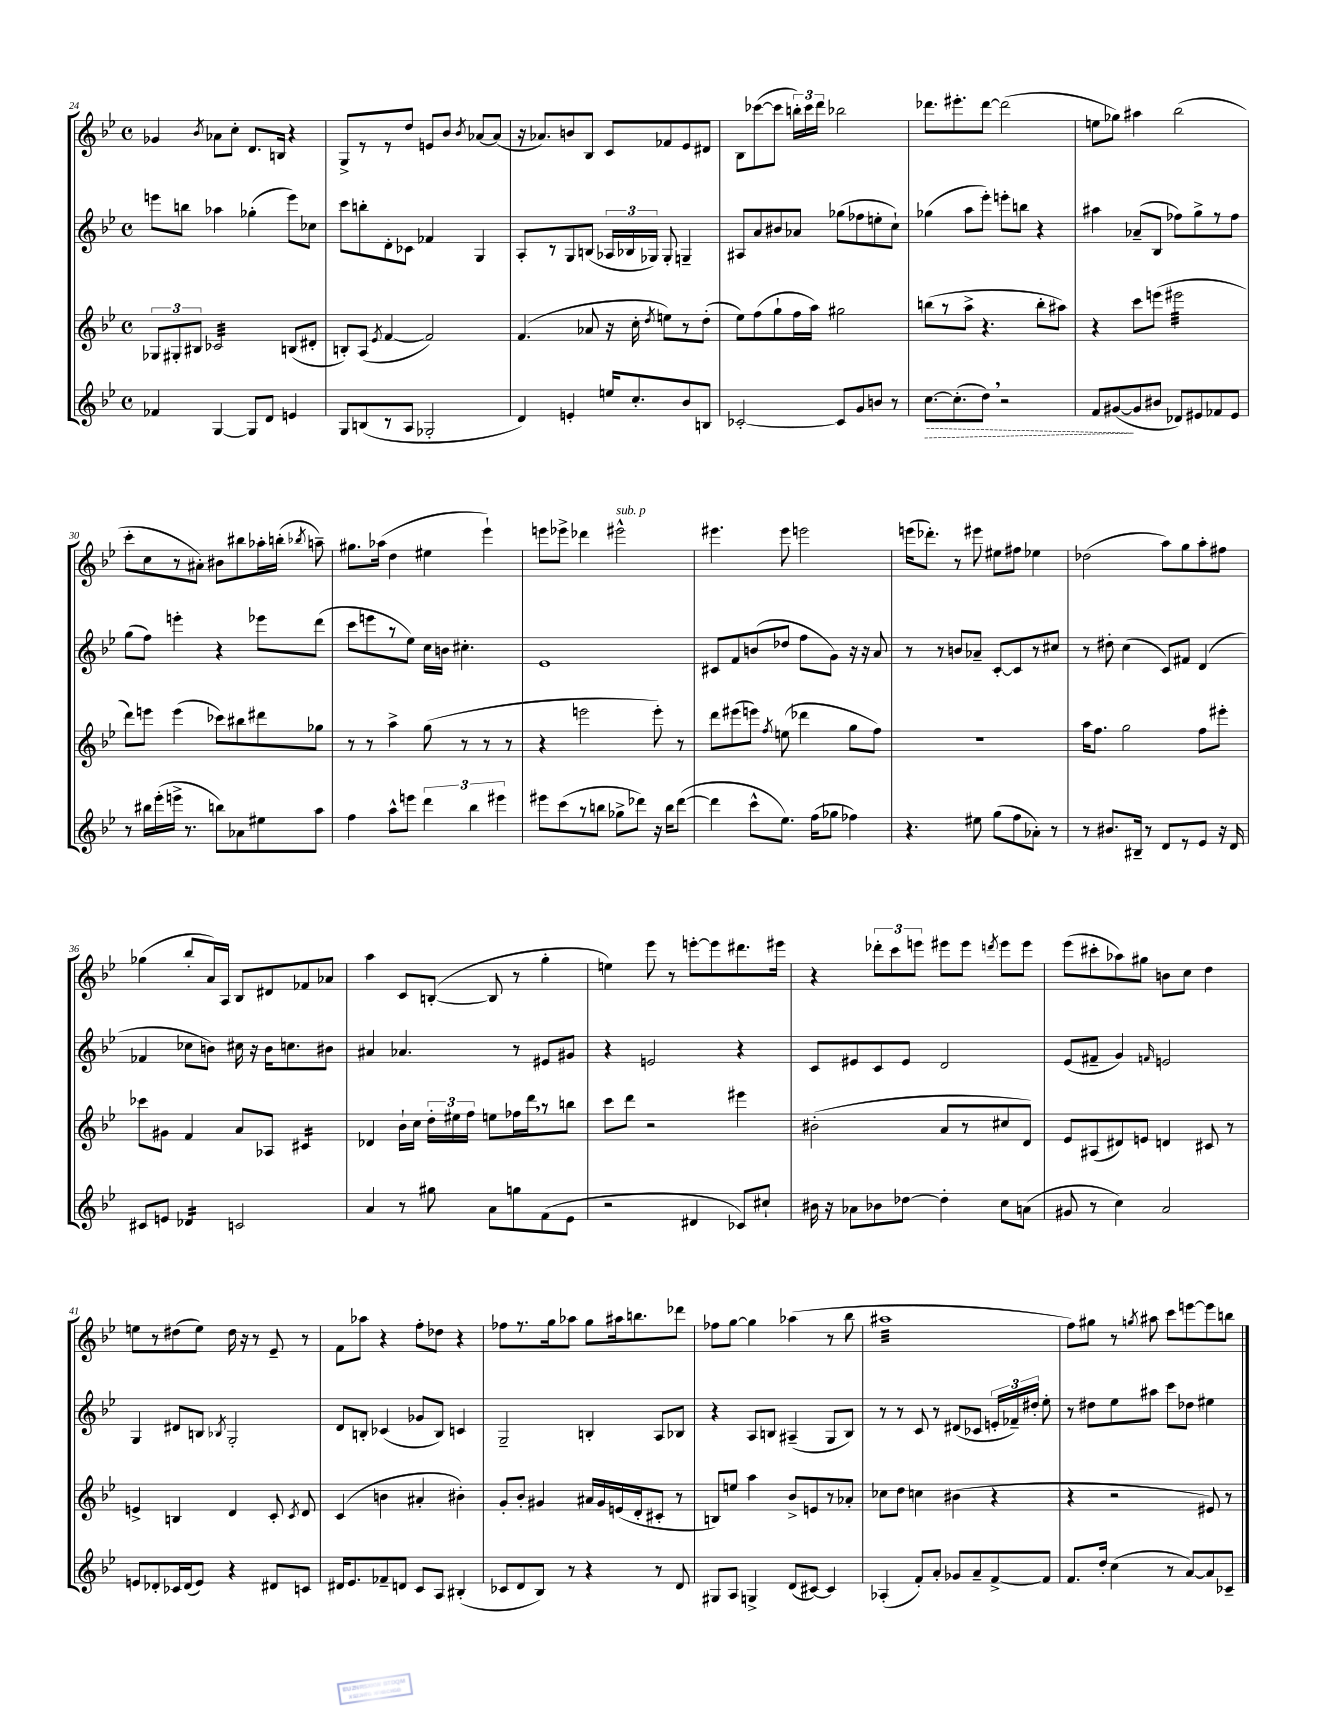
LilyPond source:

<<
\new StaffGroup <<
\new Staff = "s0" {
    \clef treble \key bes \major \defaultTimeSignature \time 4/4
    \autoBeamOff ges'4 \acciaccatura { bes'8 } aes'8[ c''8]-. d'8.[ b16] r4 |
    g8[-> r8 r8 d''8] e'8[ bes'8] \acciaccatura { bes'8 } aes'8[~ aes'8]( |
    r16 aes'8.[) b'8 bes8] c'8[ fes'8 ees'8 dis'8] |
    bes8[ ces'''8~( ces'''8] \tuplet 3/2 { b''16[-.) ces'''16 d'''16] } bes''2 |
    des'''8.[ eis'''8.-. des'''8]~ des'''2( |
    e''8[ ges''8]) ais''4 bes''2( |
    c'''8[-. c''8 r8 ais'8]-.) bis'8[ bis''8 aes''16-. b''16]-.( \acciaccatura { bes''8 } a''8--) |
    gis''8.[ aes''16]( d''4 eis''4 ees'''4-!) |
    e'''8[ ees'''8]-> des'''4 eis'''2-^^\markup { \italic "sub. p" } |
    eis'''4. eis'''8 e'''2 |
    e'''16[( des'''8.]-.) r8 eis'''8 eis''8[ fis''8] ees''4 |
    des''2( a''8[) g''8 a''8-. fis''8] |
    ges''4( bes''8[-. a'16) a16] bes8[ dis'8 fes'8 aes'8] |
    a''4 c'8[ b8]~-.( b8 r8 g''4-. |
    e''4) ees'''8 r8 e'''8[~-. e'''8 dis'''8. eis'''16] |
    r4 \tuplet 3/2 { des'''8[-. c'''8 e'''8] } eis'''8[ eis'''8] \acciaccatura { d'''8 } eis'''8[ eis'''8] |
    ees'''8[( cis'''8-. aes''8) gis''8] b'8[ c''8] d''4 |
    e''8[ r8 dis''8( e''8]) dis''16 r16 r8 ees'8-- r8 |
    f'8[ aes''8] r4 f''8[-. des''8] r4 |
    fes''8[ r8. g''16 aes''8] g''8[ ais''16 b''8. des'''8] |
    fes''8[ g''8]~ g''4 aes''4( r8 bes''8 |
    ais''1:32 |
    f''8[) gis''8] r8 \acciaccatura { g''8 } ais''8 c'''8[ e'''8~ e'''8 b''8] \bar "|." |
}
\new Staff = "s1" {
    \clef treble \key bes \major \defaultTimeSignature \time 4/4
    \autoBeamOff e'''8[ b''8] aes''4 ges''4-.( e'''8[) ces''8] |
    c'''8[ b''8-. d'8-. ces'8] fes'4 g4 |
    a8[-. r8 g8 b8]( \tuplet 3/2 { aes16[ bes16 ges16]) } ges8-. g4-- |
    ais8[ a'8 bis'8 aes'8] ges''8[( fes''8 e''8-. c''8]-!) |
    ges''4( a''8[ ees'''8]-.) e'''8[-. b''8] r4 |
    ais''4 aes'8[--( bes8] fes''8[) g''8-> r8 fes''8] |
    g''8[( f''8]) e'''4-. r4 ees'''8[ d'''8]( |
    c'''8[ e'''8 r8 ees''8]) c''16[ b'16] cis''4.-. |
    ees'1 |
    cis'8[ f'8 b'8( des''8] f''8[ g'8]) r16 r16 a'8 |
    r8 r8 b'8[ aes'8]-- c'8[~-. c'8 r8 cis''8] |
    r8 dis''8-. c''4( c'8[) fis'8] d'4( |
    fes'4 ces''8[ b'8]) cis''16 r16 b'16[ c''8. bis'8] |
    ais'4 aes'4. r8 eis'8[ gis'8] |
    r4 e'2 r4 |
    c'8[ eis'8 c'8 eis'8] d'2 |
    ees'8[( fis'8]-- g'4) \grace { f'16 } e'2 |
    g4 dis'8[ b8] \acciaccatura { bes8 } g2-. |
    d'8[ b8]-. ces'4( ges'8[ b8]) c'4 |
    g2-- b4-. a8[ bes8] |
    r4 a8[ b8] ais4--( g8[ b8]) |
    r8 r8 c'8 r8 dis'8[( ces'8] \tuplet 3/2 { e'16[-. fes'16--) dis''16]-. } ees''8-. |
    r8 dis''8[ ees''8 ais''8] c'''8[ des''8] eis''4 \bar "|." |
}
\new Staff = "s2" {
    \clef treble \key bes \major \defaultTimeSignature \time 4/4
    \autoBeamOff \tuplet 3/2 { ges8[ gis8-. bis8] } ces'2:32 b8[( dis'8]-. |
    b8[-.) a8]( \acciaccatura { ees'8 } f'4~ f'2) |
    f'4.( aes'8 r16 c''16-. \acciaccatura { d''8 } e''8[) r8 d''8]-.( |
    ees''8[) f''8( g''8-! f''16 a''16]) gis''2 |
    b''8[( r8 a''8]-> r4. b''8[-. ais''8]) |
    r4 c'''8[ e'''8]( eis'''2:32 |
    d'''8[) e'''8] e'''4( ces'''8[) bis''8 dis'''8 ges''8] |
    r8 r8 a''4-> g''8( r8 r8 r8 |
    r4 e'''2 e'''8-.) r8 |
    d'''8[ eis'''8( e'''8]) \acciaccatura { f''8 } e''8( des'''4 g''8[ f''8]) |
    R1 |
    a''16[ f''8.] g''2 f''8[ eis'''8]-. |
    ces'''8[ gis'8] f'4 a'8[ aes8] cis'4:16 |
    des'4 bes'16[-! c''16] \tuplet 3/2 { d''16[-. eis''16 f''16] } e''8[ fes''16 d'''16 \breathe r8 b''8] |
    c'''8[ d'''8] r2 eis'''4 |
    bis'2-.( a'8[ r8 cis''8 d'8]) |
    ees'8[ ais8( dis'8) e'8] d'4 cis'8 r8 |
    e'4-> b4 d'4 c'8-. \acciaccatura { c'8 } d'8 |
    c'4( b'4 ais'4-. bis'4-.) |
    g'8[-. bes'8]-. gis'4 ais'16[ gis'16 e'16( d'16-. cis'8]-. r8 |
    b8[) e''8] a''4 bes'8[-> e'8 r8 aes'8]-. |
    ces''8[ d''8] c''4 bis'4( r4 |
    r4 r2 eis'8) r8 \bar "|." |
}
\new Staff = "s3" {
    \clef treble \key bes \major \defaultTimeSignature \time 4/4
    \autoBeamOff fes'4 g4~ g8[ d'8] e'4 |
    g8[ b8( r8 a8] ges2-. |
    d'4) e'4-. e''16[ c''8.-. bes'8 b8] |
    ces'2~-. ces'8[ g'8 b'8] r8 |
    \once \override Hairpin.style = #'dashed-line c''8.[~\> c''8.-.( d''8]) \breathe r2 |
    f'8[ gis'8~\!( gis'8 bis'8] des'8[) eis'8 fes'8 eis'8] |
    r8 bis''16[ ees'''16-.( e'''16]-> r8. b''8[) aes'8 eis''8 a''8] |
    f''4 a''8[-^ e'''8] \tuplet 3/2 { d'''4 bes''4 eis'''4 } |
    eis'''8[ c'''8( r8 b''8] ges''8[-> des'''8]) r16 b''16[ des'''8]~( |
    des'''4 c'''8[-^ ees''8.]) f''16[( ges''8] fes''4) |
    r4. eis''8 g''8[( f''8 aes'8]-.) r8 |
    r8 bis'8.[ bis16]-- r8 d'8[ r8 ees'8] r16 d'16 |
    cis'8[ e'8] des'4:16 c'2 |
    a'4 r8 gis''8 a'8[ g''8 f'8( ees'8] |
    r2 dis'4 ces'8[) cis''8]-! |
    bis'16 r16 aes'8[ bes'8 des''8]~ des''4-. c''8[ a'8]( |
    gis'8 r8 c''4) a'2 |
    e'8[ des'8-. ces'16 des'16( e'8]) r4 dis'8[ c'8] |
    dis'16[ ees'8. fes'8-- d'8] c'8[ a8] bis4-.( |
    ces'8[ d'8 bes8]) r8 r4 r8 d'8 |
    gis8[ a8] g4-> d'8[( cis'8]~) cis'4 |
    aes4-.( f'8[-.) a'8]-. ges'8[ a'8-- f'8~-> f'8] |
    f'8.[ d''16]-. c''4( r8 a'8[~) a'8 ces'8]-- \bar "|." |
}
>>
>>
\layout { \context { \Score currentBarNumber = #24 } }
